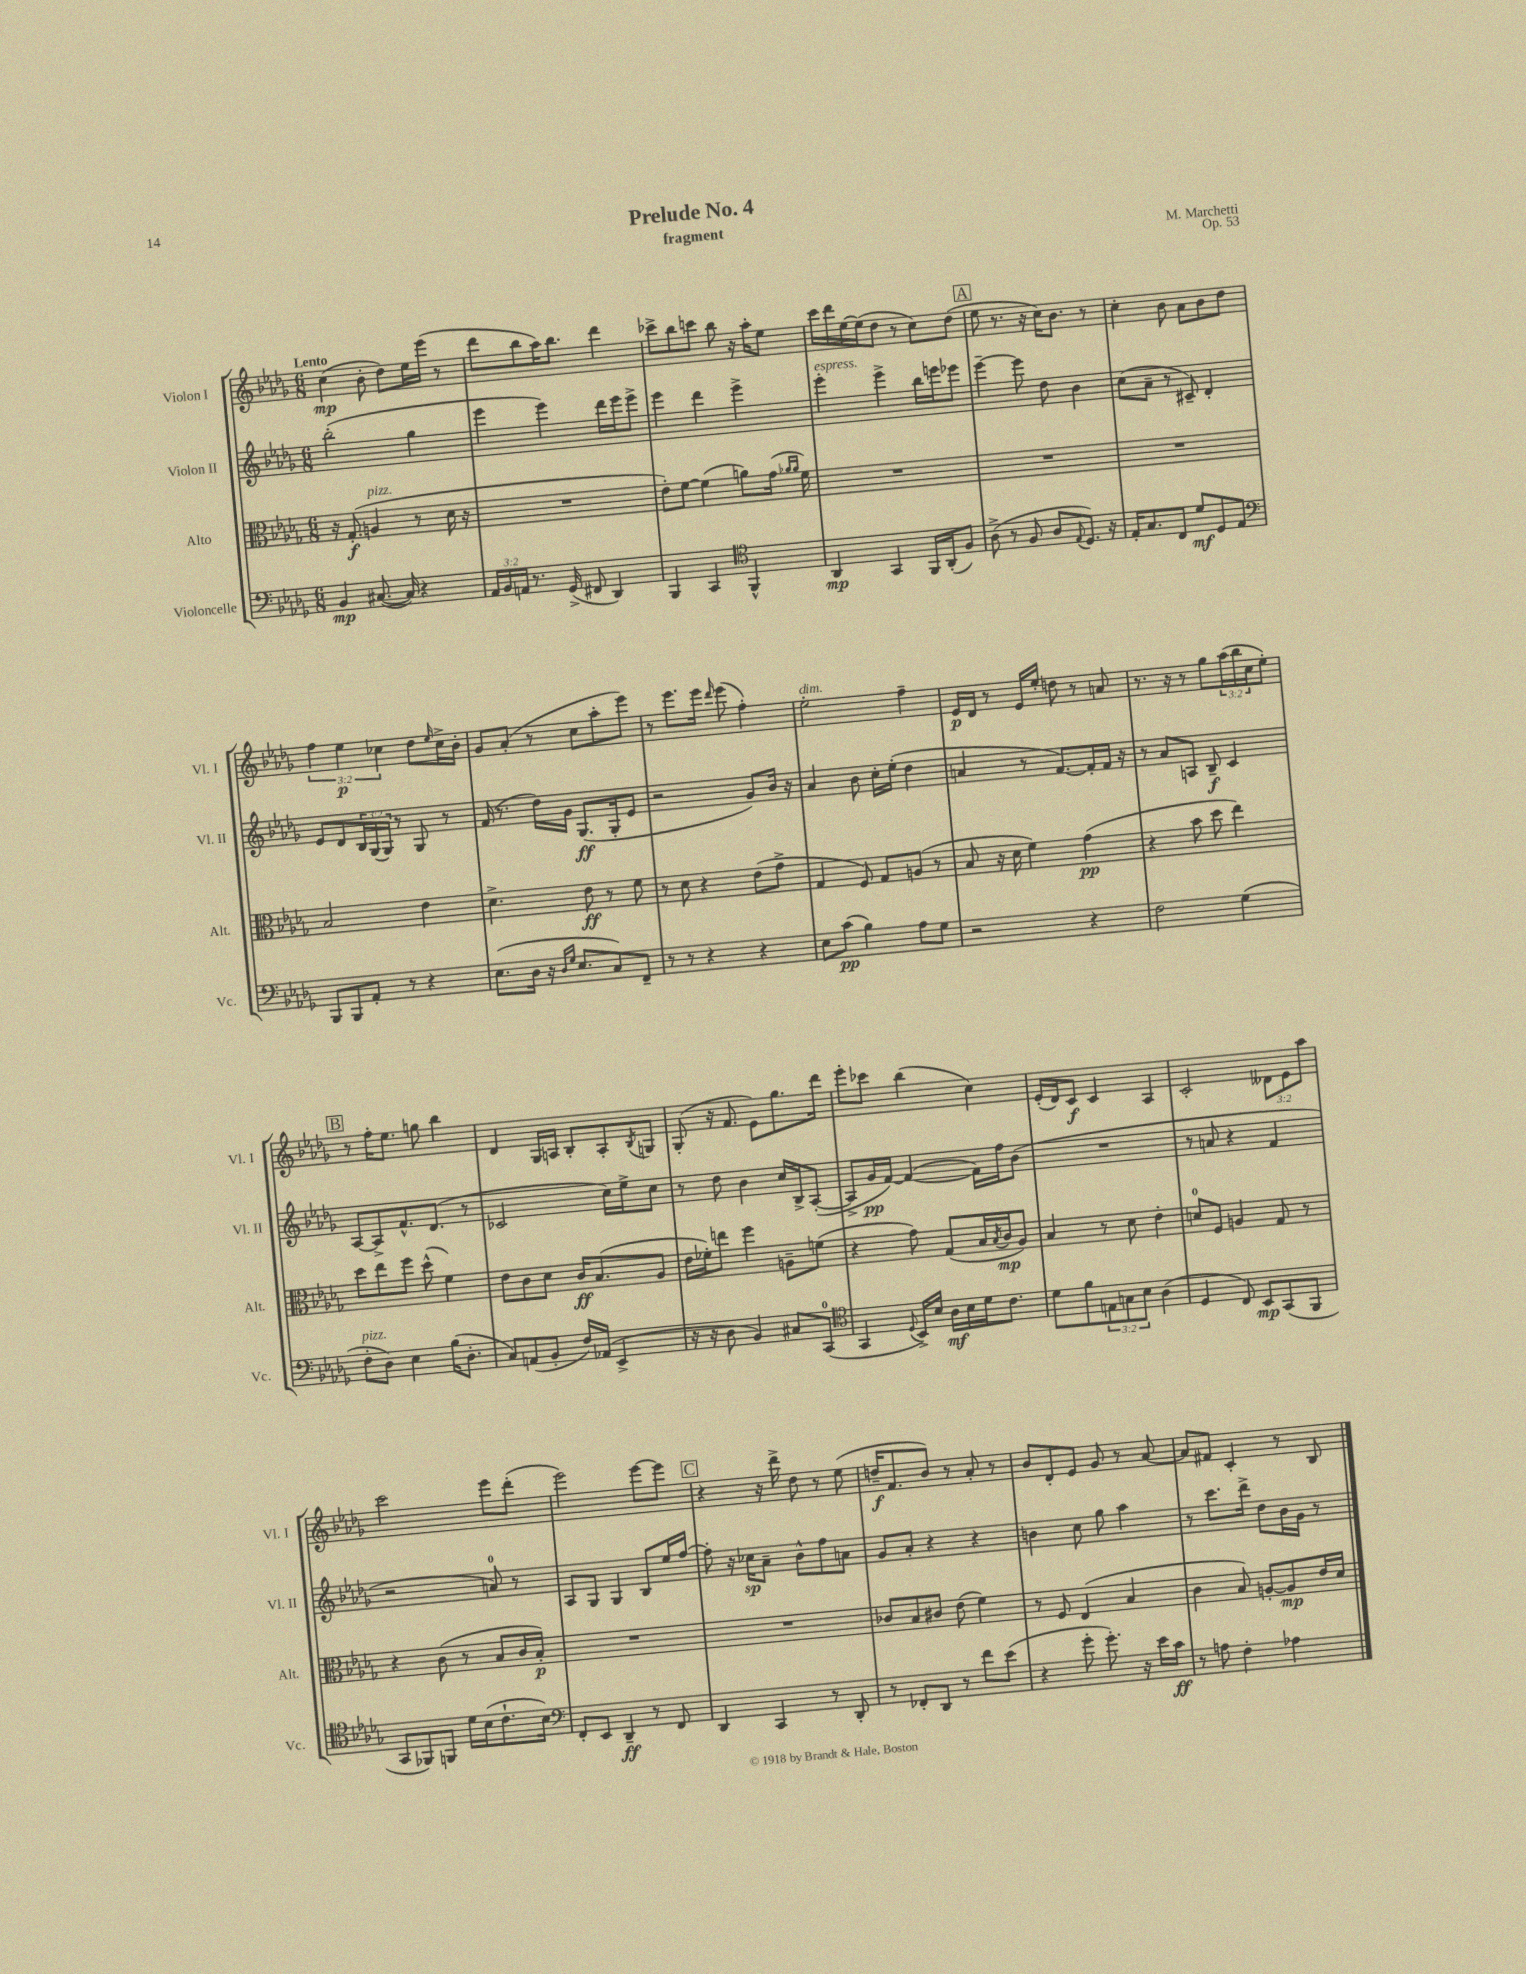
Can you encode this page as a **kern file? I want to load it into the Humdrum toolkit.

**kern	**dynam	**kern	**dynam	**kern	**dynam	**kern	**dynam
*part4	*part4	*part3	*part3	*part2	*part2	*part1	*part1
*staff4	*staff4	*staff3	*staff3	*staff2	*staff2	*staff1	*staff1
*I"Violoncelle	*	*I"Alto	*	*I"Violon II	*	*I"Violon I	*
*I'Vc.	*	*I'Alt.	*	*I'Vl. II	*	*I'Vl. I	*
*clefF4	*	*clefC3	*	*clefG2	*	*clefG2	*
*k[b-e-a-d-g-]	*	*k[b-e-a-d-g-]	*	*k[b-e-a-d-g-]	*	*k[b-e-a-d-g-]	*
*M6/8	*	*M6/8	*	*M6/8	*	*M6/8	*
=1	=1	=1	=1	=1	=1	=1	=1
!	!	!	!	!	!	!LO:TX:a:B:t=Lento	!
4BB-/	mp	16r	.	(2bb-'\	.	(4cc\	mp
.	.	(8.G-'/	f	.	.	.	.
!	!	!LO:TX:a:i:t=pizz.	!	!	!	!	!
([8.C#X/	.	4An/	.	.	.	8b-'\	.
.	.	.	.	.	.	8dd-\L)	.
16C#/])	.	.	.	.	.	.	.
4r	.	8r	.	4gg-\	.	16ee-\L	.
.	.	.	.	.	.	(16eee-\JJ	.
.	.	16d-\	.	.	.	8r	.
.	.	16r	.	.	.	.	.
=2	=2	=2	=2	=2	=2	=2	=2
24AA-/LL	.	2.r	.	4eee-\	.	8ddd-\L	.
24BB-/	.	.	.	.	.	.	.
24AAn/JJ	.	.	.	.	.	.	.
8.r	.	.	.	.	.	8bb-\	.
.	.	.	.	4eee-\)	.	16aa-\K)	.
(16GG-^/	.	.	.	.	.	8.bb-\J	.
8FF#X/	.	.	.	.	.	.	.
4DD-/)	.	.	.	16ddd-\LL	.	4ddd-\	.
.	.	.	.	16eee-\J	.	.	.
.	.	.	.	8eee-^\J	.	.	.
=3	=3	=3	=3	=3	=3	=3	=3
4BBB-/	.	8e-'\L)	.	4eee-\	.	8ccc-X^\L	.
.	.	[8f\J	.	.	.	8bb-\	.
4CC/	.	(4f\]	.	4ddd-\	.	8cccn\J	.
.	.	.	.	.	.	8bb-\	.
*clefC4	*	*	*	*	*	*	*
4FF^^/	.	8an\L)	.	4eee-^\	.	16r	.
.	.	.	.	.	.	16aa-'\KL	.
.	.	(16g-\Jk	.	.	.	8ee-\J	.
.	.	16qqa-X/LL	.	.	.	.	.
.	.	16qqa-/JJ	.	.	.	.	.
.	.	16f\)	.	.	.	.	.
=4	=4	=4	=4	=4	=4	=4	=4
!	!	!	!	!LO:TX:a:i:t=espress.	!	!	!
4AA-/	mp	2.r	.	4eee-'\	.	16ccc\LL	.
.	.	.	.	.	.	16ddd-\	.
.	.	.	.	.	.	[16ee-\	.
.	.	.	.	.	.	(16ee-\J]	.
4GG-/	.	.	.	4eee-^\	.	8dd-\J	.
.	.	.	.	.	.	8r	.
16FF/LL	.	.	.	16bb-\LL	.	8cc\L)	.
(16AA-'/J	.	.	.	16eeen\J	.	.	.
8F/J)	.	.	.	8eee-X\J	.	(8dd-\J	.
!!LO:REH:place=s1:t=A
=5	=5	=5	=5	=5	=5	=5	=5
(8A-^\	.	2.r	.	[4eee-~\	.	8ee-\	.
8r	.	.	.	.	.	8.r	.
8F/	.	.	.	8eee-\]	.	.	.
.	.	.	.	.	.	16r	.
8A-/L	.	.	.	8dd-\	.	16cc\KL)	.
.	.	.	.	.	.	8.b-\J	.
8qqE-/	.	.	.	.	.	.	.
8.D-/J)	.	.	.	4b-\	.	.	.
.	.	.	.	.	.	8r	.
16r	.	.	.	.	.	.	.
=6	=6	=6	=6	=6	=6	=6	=6
16E-'/KL	.	2.r	.	(8cc\L	.	4cc'\	.
8.G-/	.	.	.	.	.	.	.
.	.	.	.	8a-~\J	.	.	.
8C/J	.	.	.	8r	.	8b-\	.
8d-/L	mf	.	.	8c#X~/)	.	8a-\L	.
8D-/	.	.	.	4d-'/	.	8b-\	.
8E-/J	.	.	.	.	.	8dd-\J	.
!!LO:LB:g=z
=7	=7	=7	=7	=7	=7	=7	=7
*clefF4	*	*	*	*	*	*	*
8BBB-/L	.	2B-/	.	8e-/L	.	6ff\	.
8BBB-/	.	.	.	8d-/	.	.	.
.	.	.	.	.	.	6ee-\	p
8AA-'/J	.	.	.	24B-/L	.	.	.
.	.	.	.	(24G-/	.	.	.
.	.	.	.	24G-/JJ)	.	6cc-X\	.
8r	.	.	.	8r	.	.	.
4r	.	4e-\	.	8G-/	.	8dd-\L	.
.	.	.	.	.	.	16qqee-/	.
.	.	.	.	8r	.	16cc-^\L	.
.	.	.	.	.	.	16b-'\JJ	.
=8	=8	=8	=8	=8	=8	=8	=8
(8.E-\L	.	4.d-^\	.	(16f/	.	8g-/L	.
.	.	.	.	8.r	.	.	.
.	.	.	.	.	.	(8a-'/J	.
16D-\Jk	.	.	.	.	.	.	.
16r	.	.	.	16dd-\LL)	.	8r	.
16qqD-/LL	.	.	.	.	.	.	.
16qqG-/JJ	.	.	.	.	.	.	.
8.E-/L	.	.	.	16g-\JJ	.	.	.
.	.	8e-\	ff	(8.G-/L	ff	8cc\L	.
8C/)	.	8r	.	.	.	8aa-'\	.
.	.	.	.	16G-'/k	.	.	.
8FF~/J	.	8f\	.	8e-/J	.	8eee-\J)	.
=9	=9	=9	=9	=9	=9	=9	=9
8r	.	8r	.	2r	.	8r	.
8r	.	8d-\	.	.	.	8.eee-\L	.
4r	.	4r	.	.	.	.	.
.	.	.	.	.	.	16eee-\Jk	.
.	.	.	.	.	.	16qqddd-/	.
.	.	.	.	.	.	(8eee-\	.
4r	.	(8e-\L	.	8g-/L)	.	4ff'\)	.
.	.	8g-^\J	.	16b-/Jk	.	.	.
.	.	.	.	16r	.	.	.
=10	=10	=10	=10	=10	=10	=10	=10
!	!	!	!	!	!	!LO:TX:a:i:t=dim.	!
8E-\L	.	4G-/	.	4a-/	.	2ee-'\	.
(8c\J	pp	.	.	.	.	.	.
4B-\)	.	8F/)	.	8b-\	.	.	.
.	.	8G-/L	.	16cc'\LL	.	.	.
.	.	.	.	(16ee-'\JJ	.	.	.
8A-\L	.	(8An/J	.	4dd-\	.	4ff~\	.
8G-\J	.	8r	.	.	.	.	.
=11	=11	=11	=11	=11	=11	=11	=11
2r	.	8B-/	.	4an/	.	16e-/LL	p
.	.	.	.	.	.	16d-/JJ	.
.	.	16r	.	.	.	8r	.
.	.	16d-\	.	.	.	.	.
.	.	4f\)	.	8r	.	16e-/LL	.
.	.	.	.	.	.	16ee-'/JJ	.
.	.	.	.	[8.f/L)	.	8ddn\	.
4r	.	(4g-\	pp	.	.	8r	.
.	.	.	.	16f'/L]	.	.	.
.	.	.	.	16f/JJ	.	8an/	.
.	.	.	.	16r	.	.	.
=12	=12	=12	=12	=12	=12	=12	=12
2F\	.	4r	.	8r	.	8.r	.
.	.	.	.	8a-/L	.	.	.
.	.	.	.	.	.	16r	.
.	.	8b-\	.	8An/J	.	8r	.
.	.	8dd-\	.	8B-~/	f	8gg-\L	.
(4G-\	.	4ee-\)	.	4c/	.	(24aa-\L	.
.	.	.	.	.	.	24bb-\	.
.	.	.	.	.	.	24cc\J	.
.	.	.	.	.	.	8ee-'\J)	.
!!LO:LB:g=z
!!LO:REH:place=s1:t=B
=13	=13	=13	=13	=13	=13	=13	=13
!LO:TX:a:i:t=pizz.	!	!	!	!	!	!	!
8F'\L	.	8dd-\L	.	[8A-/L	.	8r	.
8D-\J)	.	8ee-\	.	8A-^/]	.	16ff'\KL	.
.	.	.	.	.	.	8.ee-\J	.
4E-\	.	8ff\J	.	8.f^^/	.	.	.
.	.	(8dd-^^\	.	.	.	8ggn\	.
.	.	.	.	(8.d-/J	.	.	.
(16B-\KL	.	4f\)	.	.	.	4bb-\	.
8.D-'\J	.	.	.	.	.	.	.
.	.	.	.	8r	.	.	.
=14	=14	=14	=14	=14	=14	=14	=14
8C/L)	.	8e-\L	.	2c-X/	.	4d-/	.
(8AAn/	.	8c\	.	.	.	.	.
8BB-'/J	.	8d-\J	.	.	.	16G-/LL	.
.	.	.	.	.	.	16An/JJ	.
16F/LL)	.	16c/KL	ff	.	.	8B-'/L	.
(16AA-X/JJ	.	(8.B-/	.	.	.	.	.
4EE-^/	.	.	.	16cc\LL)	.	8A'/	.
.	.	.	.	16ee-^\J	.	.	.
.	.	.	.	.	.	8qB-/	.
.	.	8A-/J	.	8cc\J	.	8Gn/J	.
=15	=15	=15	=15	=15	=15	=15	=15
16r	.	16e-\LL	.	8r	.	(8G-'/	.
16r	.	16f-X'\J)	.	.	.	.	.
8D-\	.	8een\J	.	8dd-\	.	16r	.
.	.	.	.	.	.	8.f/	.
4BB-/)	.	4ff\	.	4b-\	.	.	.
.	.	.	.	.	.	8e-\L)	.
8C#X/L	.	8An~\L	.	16cc/LL	.	8.gg-\	.
.	.	.	.	16B-^/J	.	.	.
(8CC/J	.	(8fn\J	.	([8A-'/J	.	.	.
.	.	.	.	.	.	16ddd-\Jk	.
=16	=16	=16	=16	=16	=16	=16	=16
*clefC4	*	*	*	*	*	*	*
4GG-/	.	4r	.	8A-^/L]	.	8eee-'\L	.
.	.	.	.	16g-/L	pp	8ccc-X\J	.
.	.	.	.	[16f/JJ)	.	.	.
8qqD-/	.	.	.	.	.	.	.
16BB-^/LL)	.	8g-\)	.	(4f/_	.	(4bb-\	.
16B-/JJ	.	.	.	.	.	.	.
16A-\LL	mf	(8G-/L	.	.	.	.	.
16B-\	.	.	.	.	.	.	.
16d-\J	.	16B-/L	.	16f\LL])	.	4cc\)	.
.	.	8qB-/	.	.	.	.	.
8.c\J	.	16c/J	mp	16ff\J	.	.	.
.	.	8A-/J)	.	(8b-\J	.	.	.
=17	=17	=17	=17	=17	=17	=17	=17
8d-\L	.	4B-/	.	2.r	.	(16e-'/LL	.
.	.	.	.	.	.	16d-/J)	.
8f\	.	.	.	.	.	8c/J	f
12En\	.	8r	.	.	.	4c/	.
12Gn\	.	.	.	.	.	.	.
.	.	8d-\	.	.	.	.	.
12B-\J	.	.	.	.	.	.	.
(4A-\	.	4e-'\	.	.	.	4A-/	.
=18	=18	=18	=18	=18	=18	=18	=18
4D-/	.	8dn/L	.	8r	.	2c'/	.
.	.	8F/J	.	8an/	.	.	.
8C/)	.	4An/	.	4r	.	.	.
8BB-/L	mp	.	.	.	.	.	.
(8GG-/	.	8G-/	.	4f/	.	12d--X\L	.
.	.	.	.	.	.	12e-\	.
8FF/J	.	8r	.	.	.	.	.
.	.	.	.	.	.	12aa-\J	.
!!LO:LB:g=z
=19	=19	=19	=19	=19	=19	=19	=19
8GG-/L	.	4r	.	2r	.	2ccc\	.
8FF-X/)	.	.	.	.	.	.	.
8FFn/J	.	(8c\	.	.	.	.	.
16d-\LL	.	8r	.	.	.	.	.
(16B-\J	.	.	.	.	.	.	.
8.c`\	.	8B-/L	.	8an/)	.	8eee-\L	.
.	.	16c/L	.	8r	.	(8ddd-'\J	.
16B-\Jk)	.	16B-'/JJ)	p	.	.	.	.
=20	=20	=20	=20	=20	=20	=20	=20
*clefF4	*	*	*	*	*	*	*
8FF'/L	.	2.r	.	8A-/L	.	2eee-\)	.
8EE-/J	.	.	.	8G-/J	.	.	.
4DD-~/	ff	.	.	4G-/	.	.	.
8r	.	.	.	8B-/L	.	[8eee-\L	.
8FF/	.	.	.	16ee-/L	.	8eee-\J]	.
.	.	.	.	[16ff/JJ	.	.	.
!!LO:REH:place=s1:t=C
=21	=21	=21	=21	=21	=21	=21	=21
4DD-/	.	2.r	.	8ff'\]	.	4r	.
.	.	.	.	16r	.	.	.
.	.	.	.	16cc-X\KL	sp	.	.
4CC/	.	.	.	8a-~\J	.	16r	.
.	.	.	.	.	.	16ddd-^\	.
.	.	.	.	8b-^^\L	.	8dd-\	.
8r	.	.	.	8ff\	.	8r	.
8DD-'/	.	.	.	8an\J	.	(8ee-\	.
=22	=22	=22	=22	=22	=22	=22	=22
8r	.	8c-X/L	.	8g-/L	.	16ddn~/KL	f
.	.	.	.	.	.	8.f/	.
8FF-X'/L	.	8B-/	.	8a-'/J	.	.	.
8DD-/J	.	8c#X/J	.	4r	.	8b-/J)	.
8r	.	(8e-\	.	.	.	8r	.
8f\L	.	4f\)	.	4r	.	8a-'/	.
(8e-\J	.	.	.	.	.	8r	.
=23	=23	=23	=23	=23	=23	=23	=23
4r	.	8r	.	4bn\	.	8b-/L	.
.	.	8F/	.	.	.	8d-'/	.
8g-'\	.	(4E-/	.	8cc\	.	8e-/J	.
8.g-'\)	.	.	.	8gg-\	.	8g-/	.
.	.	4B-/	.	4aa-\	.	8r	.
16r	.	.	.	.	.	.	.
16e-\LL	.	.	.	.	.	[8a-/	.
16c\JJ	ff	.	.	.	.	.	.
=24	=24	=24	=24	=24	=24	=24	=24
8r	.	4c\	.	8r	.	8a-/L]	.
8An\	.	.	.	8.ccc\L	.	8f#X/J	.
4F'\	.	8B-/)	.	.	.	4c'/	.
.	.	.	.	16ddd-^\Jk	.	.	.
.	.	[8An'/L	.	8dd-\L	.	.	.
4A-X\	.	8A/]	mp	16b-\L	.	8r	.
.	.	.	.	16g-\JJ	.	.	.
.	.	16e-/L	.	8r	.	8B-/	.
.	.	16d-/JJ	.	.	.	.	.
==	==	==	==	==	==	==	==
*-	*-	*-	*-	*-	*-	*-	*-
